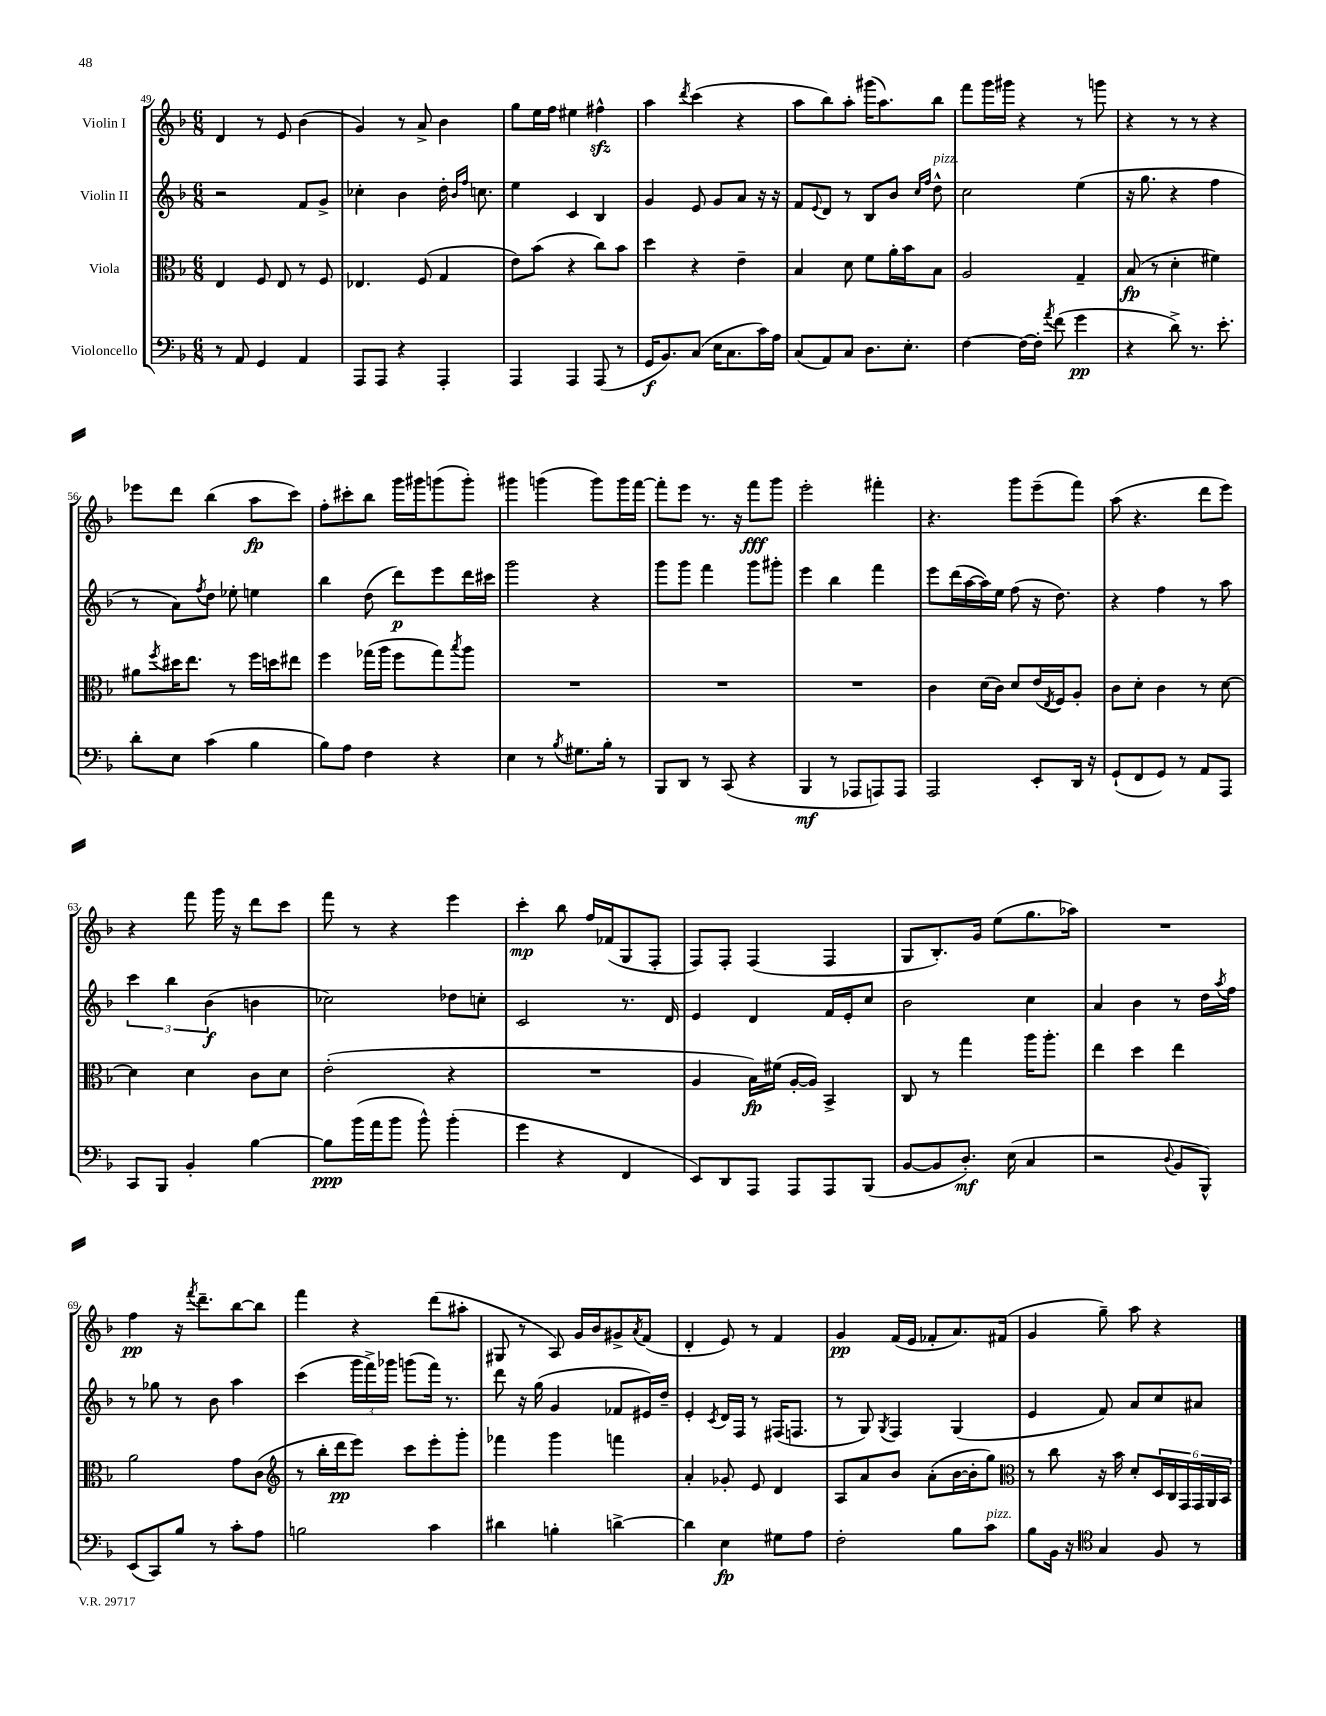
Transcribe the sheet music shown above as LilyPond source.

<<
\new StaffGroup <<
\new Staff = "s0" \with { instrumentName = "Violin I" } {
    \clef treble \key f \major \numericTimeSignature \time 6/8
    d'4 r8 e'8 bes'4( |
    g'4) r8 a'8-> bes'4 |
    g''8 e''16 f''16 eis''4 fis''4-^\sfz |
    a''4 \acciaccatura { d'''8 } c'''4( r4 |
    a''8 bes''8) a''8-. gis'''16( a''8.) bes''8 |
    f'''8 g'''16 gis'''16 r4 r8 g'''8 |
    r4 r8 r8 r4 |
    ees'''8 d'''8 bes''4( a''8\fp c'''8) |
    f''8-. cis'''8-. bes''8 g'''16 gis'''16 g'''8( g'''8-.) |
    gis'''4 g'''4( g'''8) g'''16 f'''16~ |
    f'''8-. e'''8 r8. r16 f'''8\fff g'''8 |
    e'''2-. fis'''4-. |
    r4. g'''8 e'''8--( f'''8) |
    a''8( r4. d'''8 e'''8) |
    r4 f'''8 g'''16 r16 d'''8 c'''8 |
    f'''8 r8 r4 e'''4 |
    c'''4-.\mp bes''8 f''16 fes'16( g8 f8-. |
    f8) f8-. f4( f4 |
    g8 bes8.-.) g'16 e''8( g''8. aes''16) |
    R2. |
    f''4\pp r16 \acciaccatura { f'''8 } d'''8.-- bes''8~ bes''8 |
    f'''4 r4 d'''8( ais''8-. |
    gis8 r8 a8) g'16 bes'16 gis'8-> \acciaccatura { a'8 } f'8( |
    d'4-. e'8) r8 f'4 |
    g'4\pp f'16( e'16 fes'8-. a'8.) fis'16( |
    g'4 g''8--) a''8 r4 \bar "|." |
}
\new Staff = "s1" \with { instrumentName = "Violin II" } {
    \clef treble \key f \major \numericTimeSignature \time 6/8
    r2 f'8 g'8-> |
    ces''4-. bes'4 d''16-. \grace { bes'16 f''16 } c''8. |
    e''4 c'4 bes4 |
    g'4 e'8 g'8 a'8 r16 r16 |
    f'8 \appoggiatura { e'8 } d'8 r8 bes8 bes'8 \grace { c''16 f''16 } d''8-^^\markup { \italic "pizz." } |
    c''2 e''4( |
    r16 g''8. r4 f''4 |
    r8 a'8) \acciaccatura { f''8 } d''8 ees''8-. e''4 |
    bes''4 d''8( d'''8\p) e'''8 d'''16 cis'''16 |
    g'''2 r4 |
    g'''8 g'''8 f'''4 g'''8 gis'''8-. |
    e'''4 bes''4 f'''4 |
    e'''8 d'''16( a''16~ a''16) e''16 f''8( r16 d''8.) |
    r4 f''4 r8 a''8 |
    \tuplet 3/2 { c'''4 bes''4 bes'4\f( } b'4 |
    ces''2) des''8 c''8-. |
    c'2 r8. d'16 |
    e'4 d'4 f'16 e'16-. c''8 |
    bes'2 c''4 |
    a'4 bes'4 r8 d''16 \acciaccatura { a''8 } f''16 |
    r8 ges''8 r8 bes'8 a''4 |
    c'''4( \tuplet 3/2 { g'''16 f'''16->) ges'''16 } g'''8( f'''16) r8. |
    d'''8 r16 g''16( g'4 fes'8 eis'16) d''16-- |
    e'4-. \acciaccatura { c'8 } d'16 f16 r8 fis16( f8. |
    r8 g8) \acciaccatura { g8 } f4 g4( |
    e'4 f'8) a'8 c''8 ais'8 \bar "|." |
}
\new Staff = "s2" \with { instrumentName = "Viola" } {
    \clef alto \key f \major \numericTimeSignature \time 6/8
    e4 f8 e8 r8 f8 |
    ees4. f8( g4 |
    e'8) bes'8( r4 c''8) bes'8 |
    d''4 r4 e'4-- |
    bes4 d'8 f'8 a'16-. bes'16 bes8 |
    a2 g4-- |
    bes8\fp( r8 d'4-. fis'4) |
    ais'8 \acciaccatura { f''8 } dis''16 e''8. r8 f''16 d''16 eis''8 |
    f''4 ges''16( a''16 f''8 ges''8) \acciaccatura { bes''8 } a''8 |
    R2. |
    R2. |
    R2. |
    c'4 d'16( c'16) d'8 e'16( \acciaccatura { e8 } f16) a8-. |
    c'8 d'8-. c'4 r8 d'8~ |
    d'4 d'4 c'8 d'8 |
    e'2-.( r4 |
    R2. |
    a4 bes16\fp) fis'16( a16~-. a16) bes,4-> |
    c8 r8 g''4 a''16 a''8.-. |
    e''4 d''4 e''4 |
    a'2 g'8 c'8( |
    \clef treble r8 bes''16-. d'''16\pp e'''8) c'''8 e'''8-. g'''8-. |
    fes'''4 g'''4 f'''4 |
    a'4-. ges'8-. e'8 d'4 |
    a8 a'8 bes'8 a'8-.( bes'16~ bes'16-. g''8) |
    \clef alto r8 c''8 r16 bes'16 d'8-. \tuplet 6/4 { d16 c16 g,16 g,16 a,16 bes,16 } \bar "|." |
}
\new Staff = "s3" \with { instrumentName = "Violoncello" } {
    \clef bass \key f \major \numericTimeSignature \time 6/8
    r8 a,8 g,4 a,4 |
    a,,8 a,,8 r4 a,,4-. |
    a,,4 a,,4 a,,8( r8 |
    g,16\f bes,8.) c8( e16 c8. c'16) a16 |
    c8( a,8) c8 d8. e8.-. |
    f4~ f16~ f16-. \acciaccatura { a'8 } f'8( g'4\pp |
    r4 d'8->) r8. e'8.-. |
    d'8-. e8 c'4( bes4 |
    bes8) a8 f4 r4 |
    e4 r8 \acciaccatura { bes8 } gis8. bes16-. r8 |
    bes,,8 d,8 r8 c,8( r4 |
    bes,,4\mf r8 aes,,8 a,,8) a,,8 |
    a,,2 e,8-. d,16 r16 |
    g,8-!( f,8 g,8) r8 a,8 a,,8 |
    c,8 bes,,8 bes,4-. bes4~ |
    bes8\ppp bes'16( a'16 bes'8 bes'8-^) bes'4-.( |
    g'4 r4 f,4 |
    e,8) d,8 a,,8 a,,8 a,,8 bes,,8( |
    bes,8~ bes,8 d8.-.\mf) e16( c4 |
    r2 \appoggiatura { d8 } bes,8 bes,,8-^) |
    e,8( c,8) bes8 r8 c'8-. a8 |
    b2 c'4 |
    dis'4 b4-. d'4~-> |
    d'4 e4\fp gis8 a8 |
    f2-. bes8 c'8^\markup { \italic "pizz." } |
    bes8 bes,16 r16 \clef tenor g4 f8 r8 \bar "|." |
}
>>
>>
\layout { \context { \Score currentBarNumber = #49 } }
